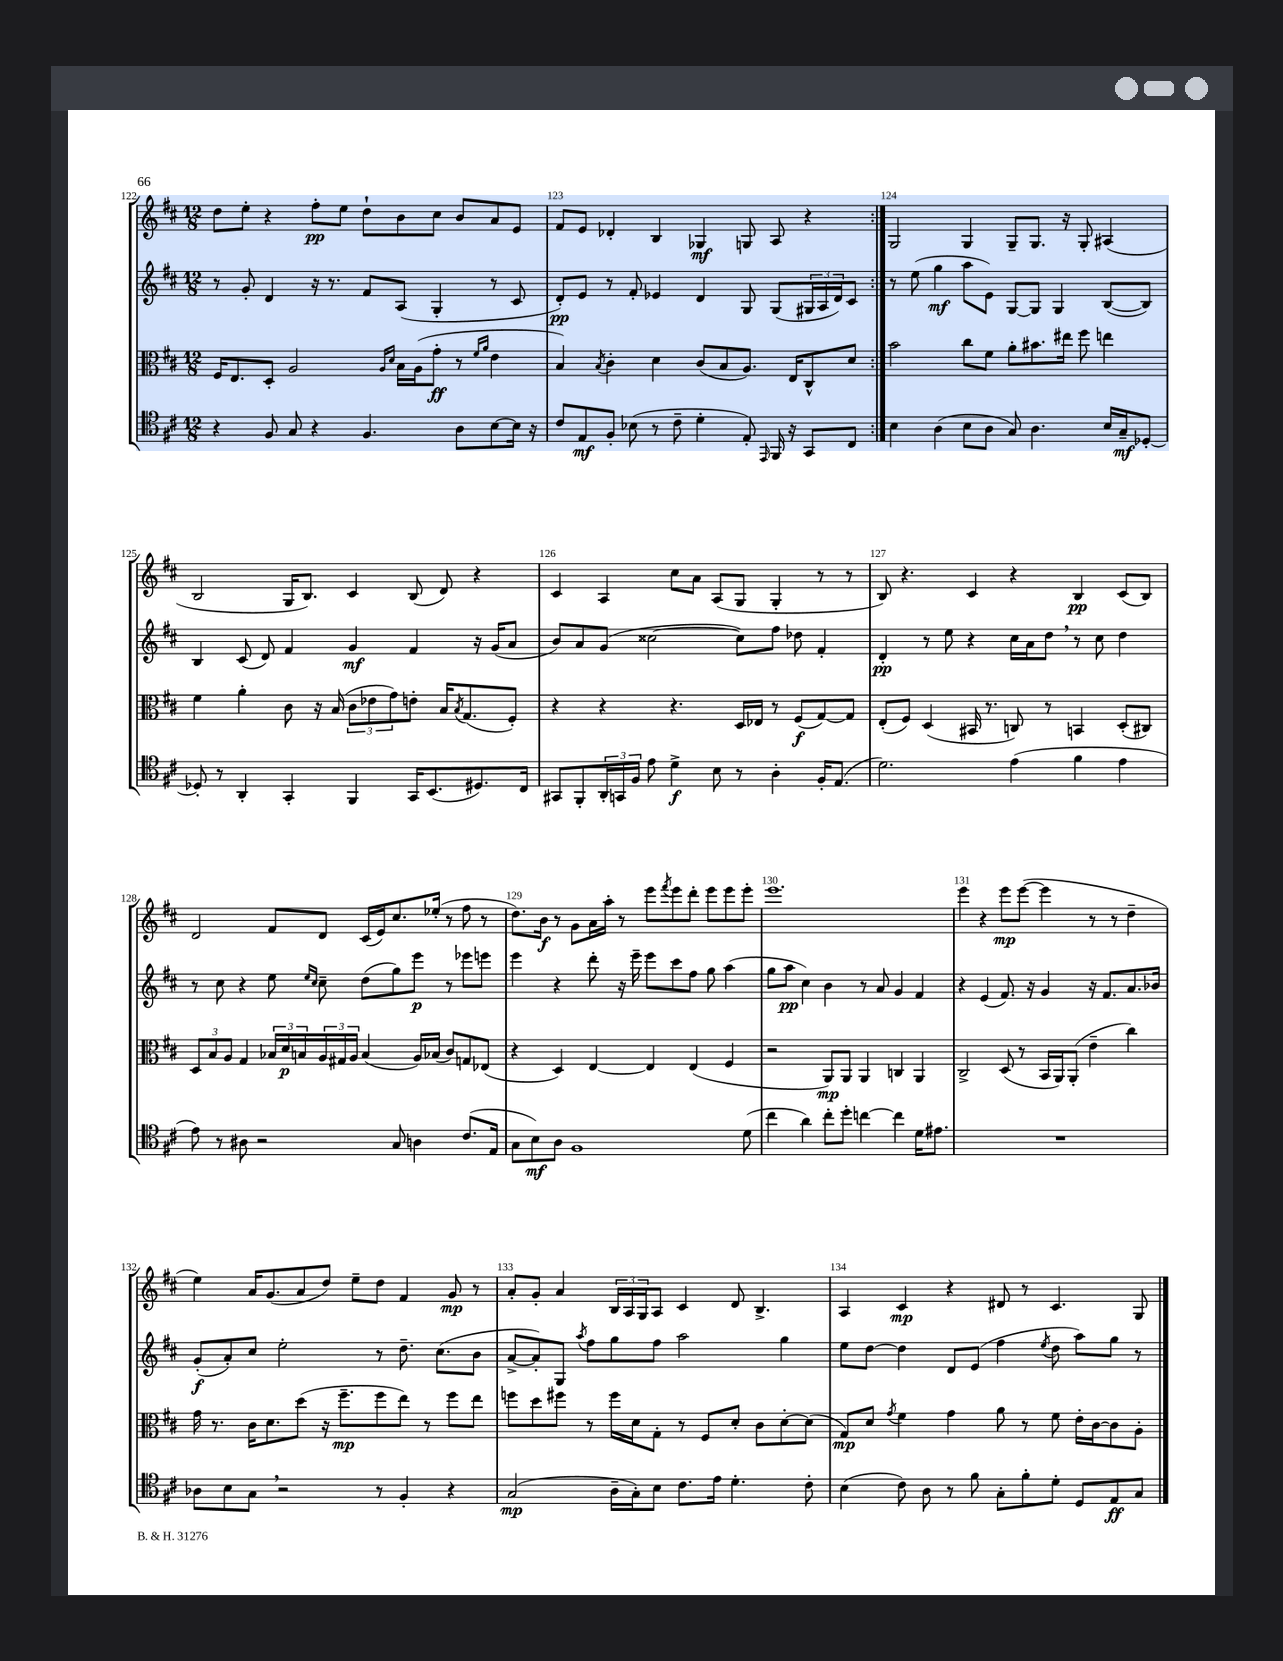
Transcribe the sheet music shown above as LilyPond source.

<<
\new StaffGroup <<
\new Staff = "s0" {
    \clef treble \key d \major \numericTimeSignature \time 12/8
    \repeat volta 2 { d''8 e''8-. r4 fis''8-.\pp e''8 d''8-! b'8 cis''8 b'8 a'8 e'8 |
    fis'8 e'8 des'4-. b4 ges4\mf g8 a8 r4 | }
    g2 g4 g8-- g8. r16 g8-. ais4( |
    b2 g16 b8.) cis'4 b8( d'8) r4 |
    cis'4 a4 cis''8 a'8 a8( g8 g4-. r8 r8 |
    b8) r4. cis'4 r4 b4\pp cis'8( b8) |
    d'2 fis'8 d'8 cis'16( e'16) cis''8. ees''16-.( r8 fis''8 r8 |
    d''8.) b'16\f r8 g'8 a'16 a''16-. r8 e'''8 \acciaccatura { fis'''8 } e'''8 d'''8-. e'''8 e'''8 e'''8-. |
    e'''1. |
    e'''4 r4 e'''8\mp e'''8~( e'''4 r8 r8 d''4-- |
    e''4) a'16 g'8.( a'8 d''8) e''8-- d''8 fis'4 g'8\mp r8 |
    a'8-. g'8-. a'4 \tuplet 3/2 { b16 a16 g16 } a8 cis'4 d'8 b4.-> |
    a4 cis'4\mp r4 dis'8 r8 cis'4. g8 \bar "|." |
}
\new Staff = "s1" {
    \clef treble \key d \major \numericTimeSignature \time 12/8
    \repeat volta 2 { r8 g'8-. d'4 r16 r8. fis'8 a8( g4-. r8 cis'8 |
    d'8-.\pp) e'8 r8 fis'8-. ees'4 d'4 g8 g8( \tuplet 3/2 { gis16 a16 d'16) } cis'8 | }
    r8 e''8( g''4\mf a''8 e'8) g8~ g8 g4 b8~( b8) |
    b4 cis'8( d'8) fis'4 g'4\mf fis'4 r16 g'16( a'8 |
    b'8) a'8 g'8( cisis''2~ cisis''8) fis''8 des''8 fis'4-. |
    d'4-.\pp r8 e''8 r4 cis''16 a'16 d''8 \breathe r8 cis''8 d''4 |
    r8 cis''8 r4 e''8 \grace { e''16 cis''16 } cis''8-- d''8( g''8) e'''8\p r8 ees'''8 e'''8 |
    e'''4 r4 d'''8-. r16 e'''16-- e'''8 cis'''8 fis''8 g''8 a''4( |
    g''8 a''8\pp cis''4) b'4 r8 a'8 g'4 fis'4 |
    r4 e'4( fis'8.) r16 g'4 r16 fis'8. a'8. bes'16 |
    g'8-.\f( a'8-.) cis''8 e''2-. r8 d''8.-- cis''8.( b'8 |
    a'8~-> a'8-.) g8 \acciaccatura { a''8 } fis''8 g''8 fis''8 a''2 g''4 |
    e''8 d''8~ d''4 d'8 e'8( fis''4 \acciaccatura { e''8 } d''8 a''8) g''8 r8 \bar "|." |
}
\new Staff = "s2" {
    \clef alto \key d \major \numericTimeSignature \time 12/8
    \repeat volta 2 { fis16 e8. d8-. a2 \grace { a16 d'16 } b16 a16( g'8-.\ff r8 \grace { fis'16 a'16 } e'4 |
    b4) \acciaccatura { b8 } cis'4-. d'4 cis'8( b8 a8.) e16 cis8-^ d'8 | }
    b'2 cis''8 fis'8 a'8-. bis'8. eis''16 fis''8 e''4 |
    fis'4 a'4-. cis'8 r16 b16( \tuplet 3/2 { cis'8 ees'8 g'8) } e'8-. b16 \acciaccatura { b8 } g8.( fis8-.) |
    r4 r4 r4. d16 ees16 r8 fis8\f( g8~) g8 |
    e8-.( fis8) d4( bis,16 r8. c8) r8 b,4 d8-.( cis8) |
    \tuplet 3/2 { d8 b8 a8 } g4 \tuplet 3/2 { bes16 d'16\p b16 } \tuplet 3/2 { a16 gis16 a16 } b4( a16) bes16( cis'8) g8 ees8( |
    r4 d4) e4~ e4 e4( fis4 |
    r2 a,8\mp) a,8 a,4 c4 a,4 |
    cis2-> d8( r8 b,16 a,16) a,8-.( e'4-- cis''4) |
    g'16 r8. cis'16 d'8. d''8( r16 fis''8.--\mp fis''8 e''8) r8 fis''8 e''8 |
    f''8 d''8 fis''8 r8 fis''16 d'16 g8-. r8 fis8 d'8-. cis'8 d'8~-. d'8( |
    g8\mp) d'8 \acciaccatura { g'8 } fis'4 g'4 a'8 r8 fis'8 e'16-. cis'16~ cis'8 a8-. \bar "|." |
}
\new Staff = "s3" {
    \clef tenor \key d \major \numericTimeSignature \time 12/8
    \repeat volta 2 { r4 fis8 g8 r4 fis4. a8 b8~ b16 r16 |
    cis'8 e8\mf fis8-. bes8( r8 cis'8-- d'4-. e8-.) \grace { e,16 } fis,16 r16 g,8 cis8 | }
    b4 a4( b8 a8 g8) a4. b16 g16--\mf des8~-. |
    des8-. r8 a,4-. g,4-. fis,4 g,16 b,8.( dis8.) cis16 |
    gis,8 fis,8-. \tuplet 3/2 { a,16-. g,16 fis16 } e'8 d'4->\f b8 r8 a4-. fis16-. e8.( |
    d'2.) e'4( fis'4 e'4 |
    e'8) r8 ais8 r2 g8 a4 cis'8.( e16 |
    g8 b8\mf) a8 fis1 d'8( |
    cis''4 a'4) cis''8-. d''8-. c''4~ c''4 d'16 eis'8. |
    R1. |
    aes8 b8 g8 \breathe r2 r8 fis4-. r4 |
    g2\mp( a16-- g16-.) b8 cis'8. e'16 d'4.-. cis'8-. |
    b4( cis'8) a8 r8 fis'8 g8-. fis'8-. d'8-. d8 e8\ff g8 \bar "|." |
}
>>
>>
\layout { \context { \Score currentBarNumber = #122 \override BarNumber.break-visibility = ##(#f #t #t) barNumberVisibility = #all-bar-numbers-visible } }
